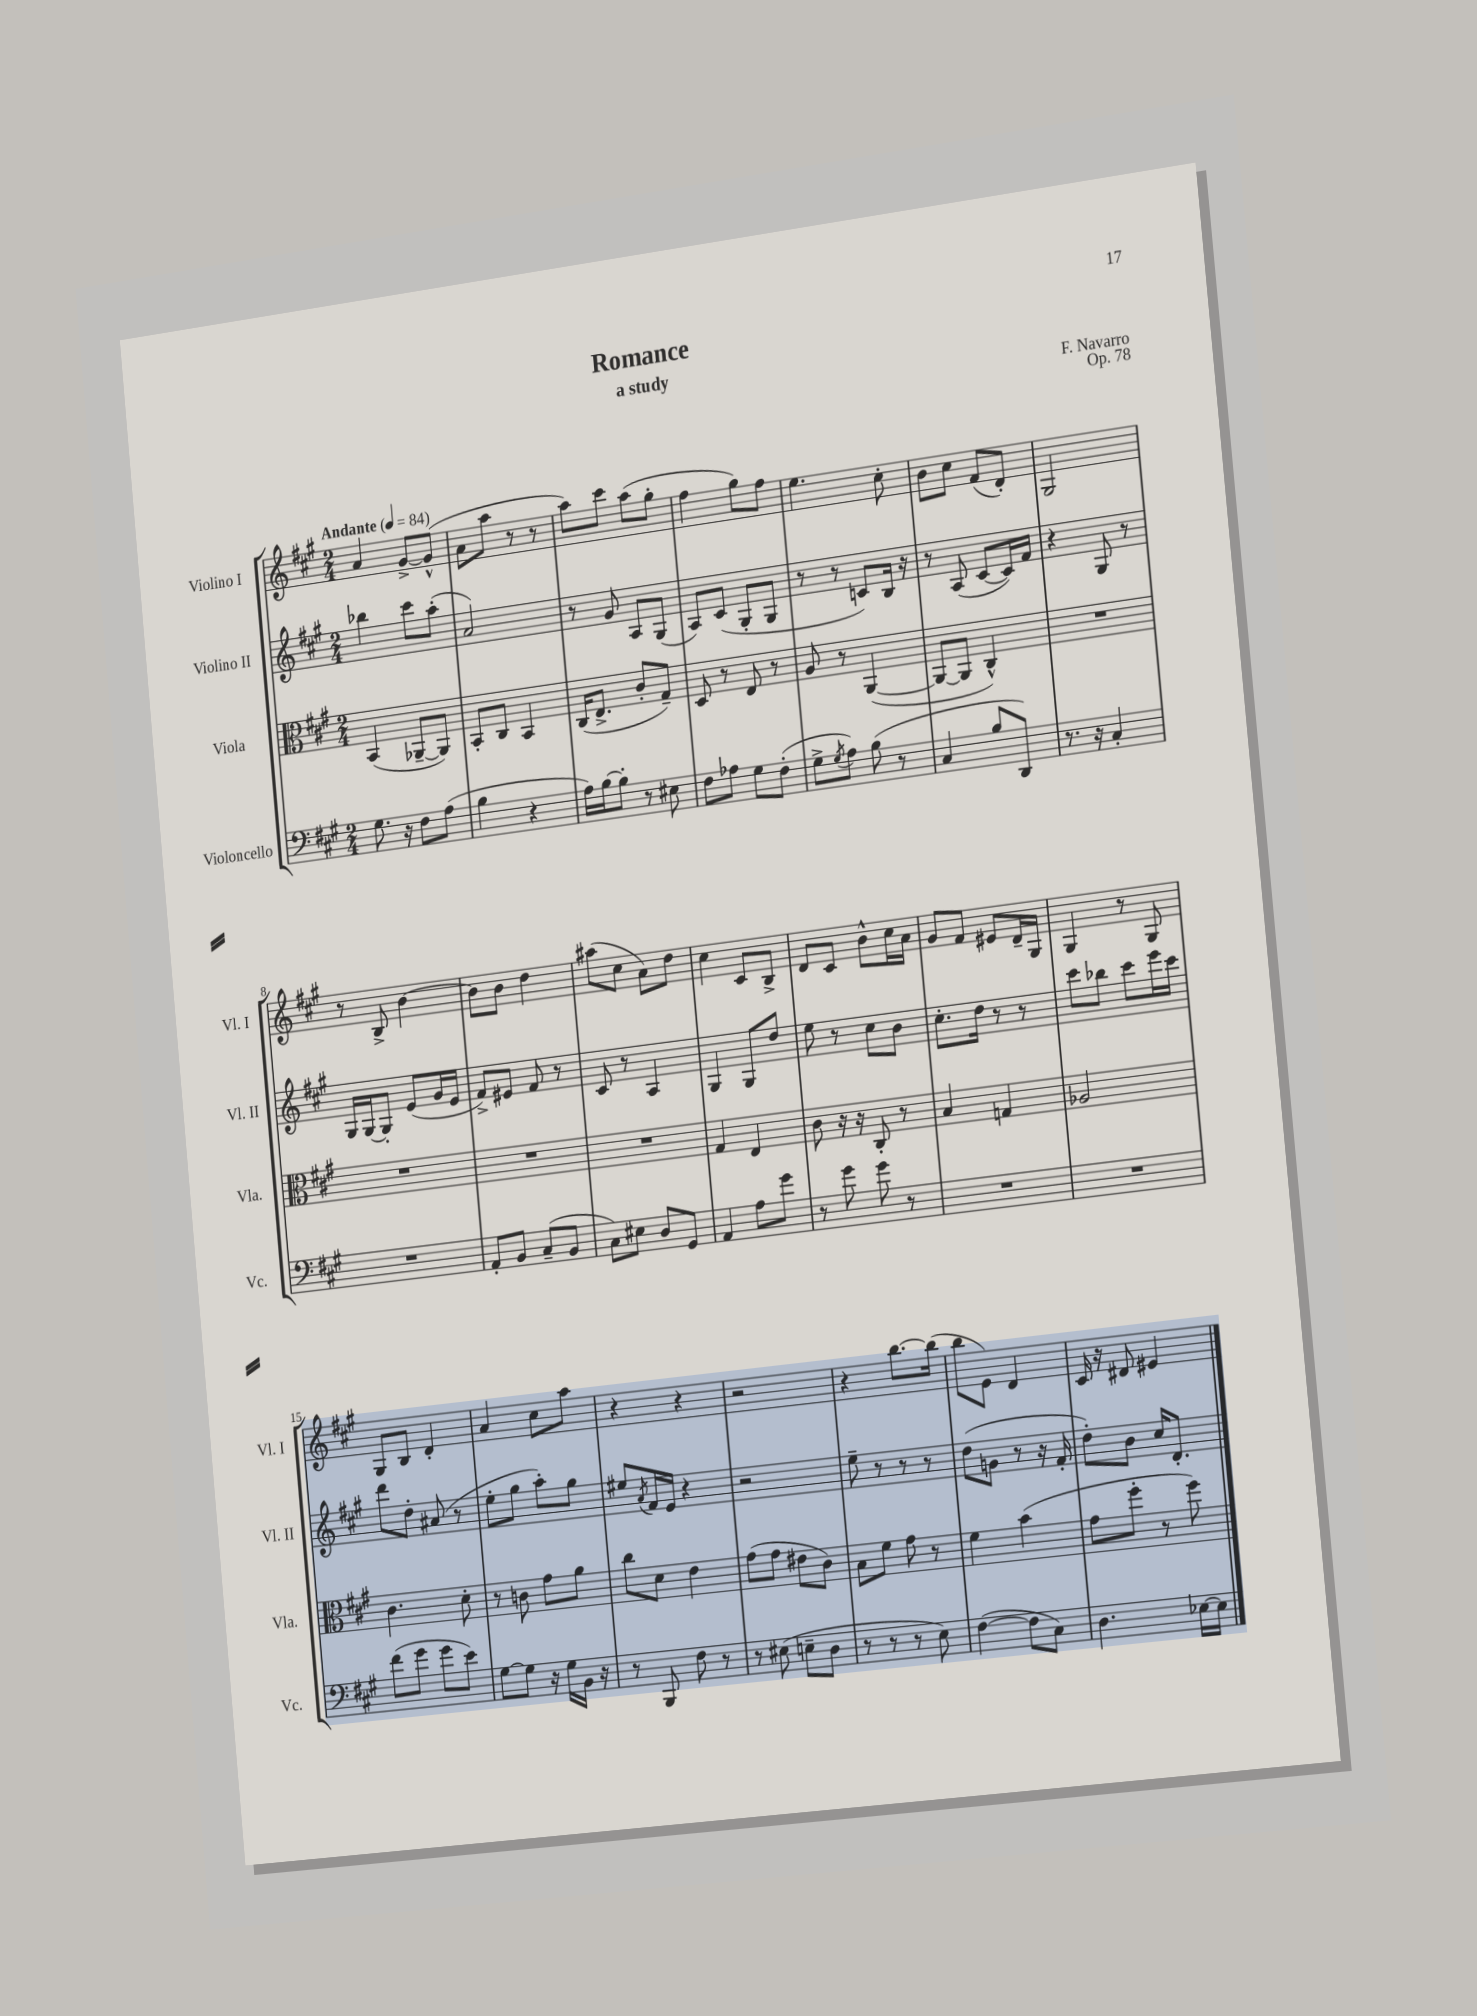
\header { title = "Romance" composer = "F. Navarro" subtitle = "a study" opus = "Op. 78" }
<<
\new StaffGroup <<
\new Staff = "s0" \with { instrumentName = "Violino I" shortInstrumentName = "Vl. I" } {
    \clef treble \key a \major \numericTimeSignature \time 2/4 \tempo "Andante" 4 = 84
    a'4 gis'8~-> gis'8-^( |
    a'8 a''8 r8 r8 |
    a''8) cis'''8 a''8( gis''8-. |
    fis''4 gis''8) fis''8 |
    e''4. cis''8-. |
    b'8 cis''8 fis'8( d'8-.) |
    gis2 |
    r8 b8-> b'4~ |
    b'8 b'8 d''4 |
    ais''8( cis''8 a'8) d''8 |
    cis''4 cis'8 b8-> |
    d'8 cis'8 b'8-^ cis''16 a'16 |
    gis'8 fis'8 eis'8 d'16-- gis16 |
    gis4 r8 gis8 |
    gis8 b8 d'4-. |
    a'4 cis''8 a''8 |
    r4 r4 |
    r2 |
    r4 b''8.~ b''16( |
    b''8 e'8) d'4 |
    cis'16 r16 dis'8 eis'4 \bar "|." |
}
\new Staff = "s1" \with { instrumentName = "Violino II" shortInstrumentName = "Vl. II" } {
    \clef treble \key a \major \numericTimeSignature \time 2/4
    bes''4 cis'''8 a''8-.( |
    a'2) |
    r8 gis'8 a8 gis8( |
    a8) cis'8( gis8-. gis8 |
    r8 r8 c'8) b16 r16 |
    r8 a8( cis'8~ cis'16) fis'16 |
    r4 gis8 r8 |
    gis16 gis16~ gis8-. e'8( gis'16 e'16 |
    fis'8->) eis'8 fis'8 r8 |
    cis'8 r8 a4 |
    gis4 gis8 d''8 |
    e''8 r8 cis''8 b'8 |
    cis''8.-. d''16 r8 r8 |
    cis'''8 bes''8 cis'''8 e'''16 cis'''16 |
    d'''8 d''8-. ais'8( r8 |
    e''8-. gis''8 a''8-.) gis''8 |
    eis''8 \acciaccatura { a'8 } fis'16 e'16 r4 |
    r2 |
    e''8-- r8 r8 r8 |
    d''8( g'8 r8 r16 fis'16-. |
    d''8-.) b'8 cis''16 d'8.-. \bar "|." |
}
\new Staff = "s2" \with { instrumentName = "Viola" shortInstrumentName = "Vla." } {
    \clef alto \key a \major \numericTimeSignature \time 2/4
    b,4( aes,8~-- aes,8) |
    b,8-. cis8 b,4 |
    cis16( e8.-> cis'8-. gis8--) |
    d8 r8 e8 r8 |
    a8 r8 a,4~( |
    a,8~ a,8 cis4-^) |
    R2 |
    R2 |
    R2 |
    R2 |
    gis4 e4 |
    cis'8 r16 r16 cis8-. r8 |
    b4 g4 |
    aes2 |
    cis'4. d'8-. |
    r8 c'8 gis'8 a'8 |
    cis''8 d'8 e'4 |
    gis'8( gis'8 eis'8 cis'8) |
    b8 fis'8 gis'8 r8 |
    fis'4 b'4( |
    gis'8 fis''8-. r8 fis''8) \bar "|." |
}
\new Staff = "s3" \with { instrumentName = "Violoncello" shortInstrumentName = "Vc." } {
    \clef bass \key a \major \numericTimeSignature \time 2/4
    gis8. r16 fis8 a8( |
    b4 r4 |
    a16) b16~ b8-. r8 eis8 |
    fis8 aes8 gis8 fis8-.( |
    gis8-> \acciaccatura { gis8 } a8) b8( r8 |
    cis4 b8 d,8) |
    r8. r16 cis4-. |
    R2 |
    a,8-. b,8 cis8--( b,8 |
    cis8) eis8 d8 gis,8 |
    a,4 a8 gis'8 |
    r8 gis'8 gis'8 r8 |
    R2 |
    R2 |
    fis'8( gis'8 gis'8 e'8) |
    gis8~ gis8 r16 gis16 b,16 r16 |
    r8 b,,8 fis8 r8 |
    r8 eis8( e8-- d8 |
    r8 r8 r8 e8) |
    fis4~( fis8 cis8) |
    d4. ees16~ ees16 \bar "|." |
}
>>
>>
